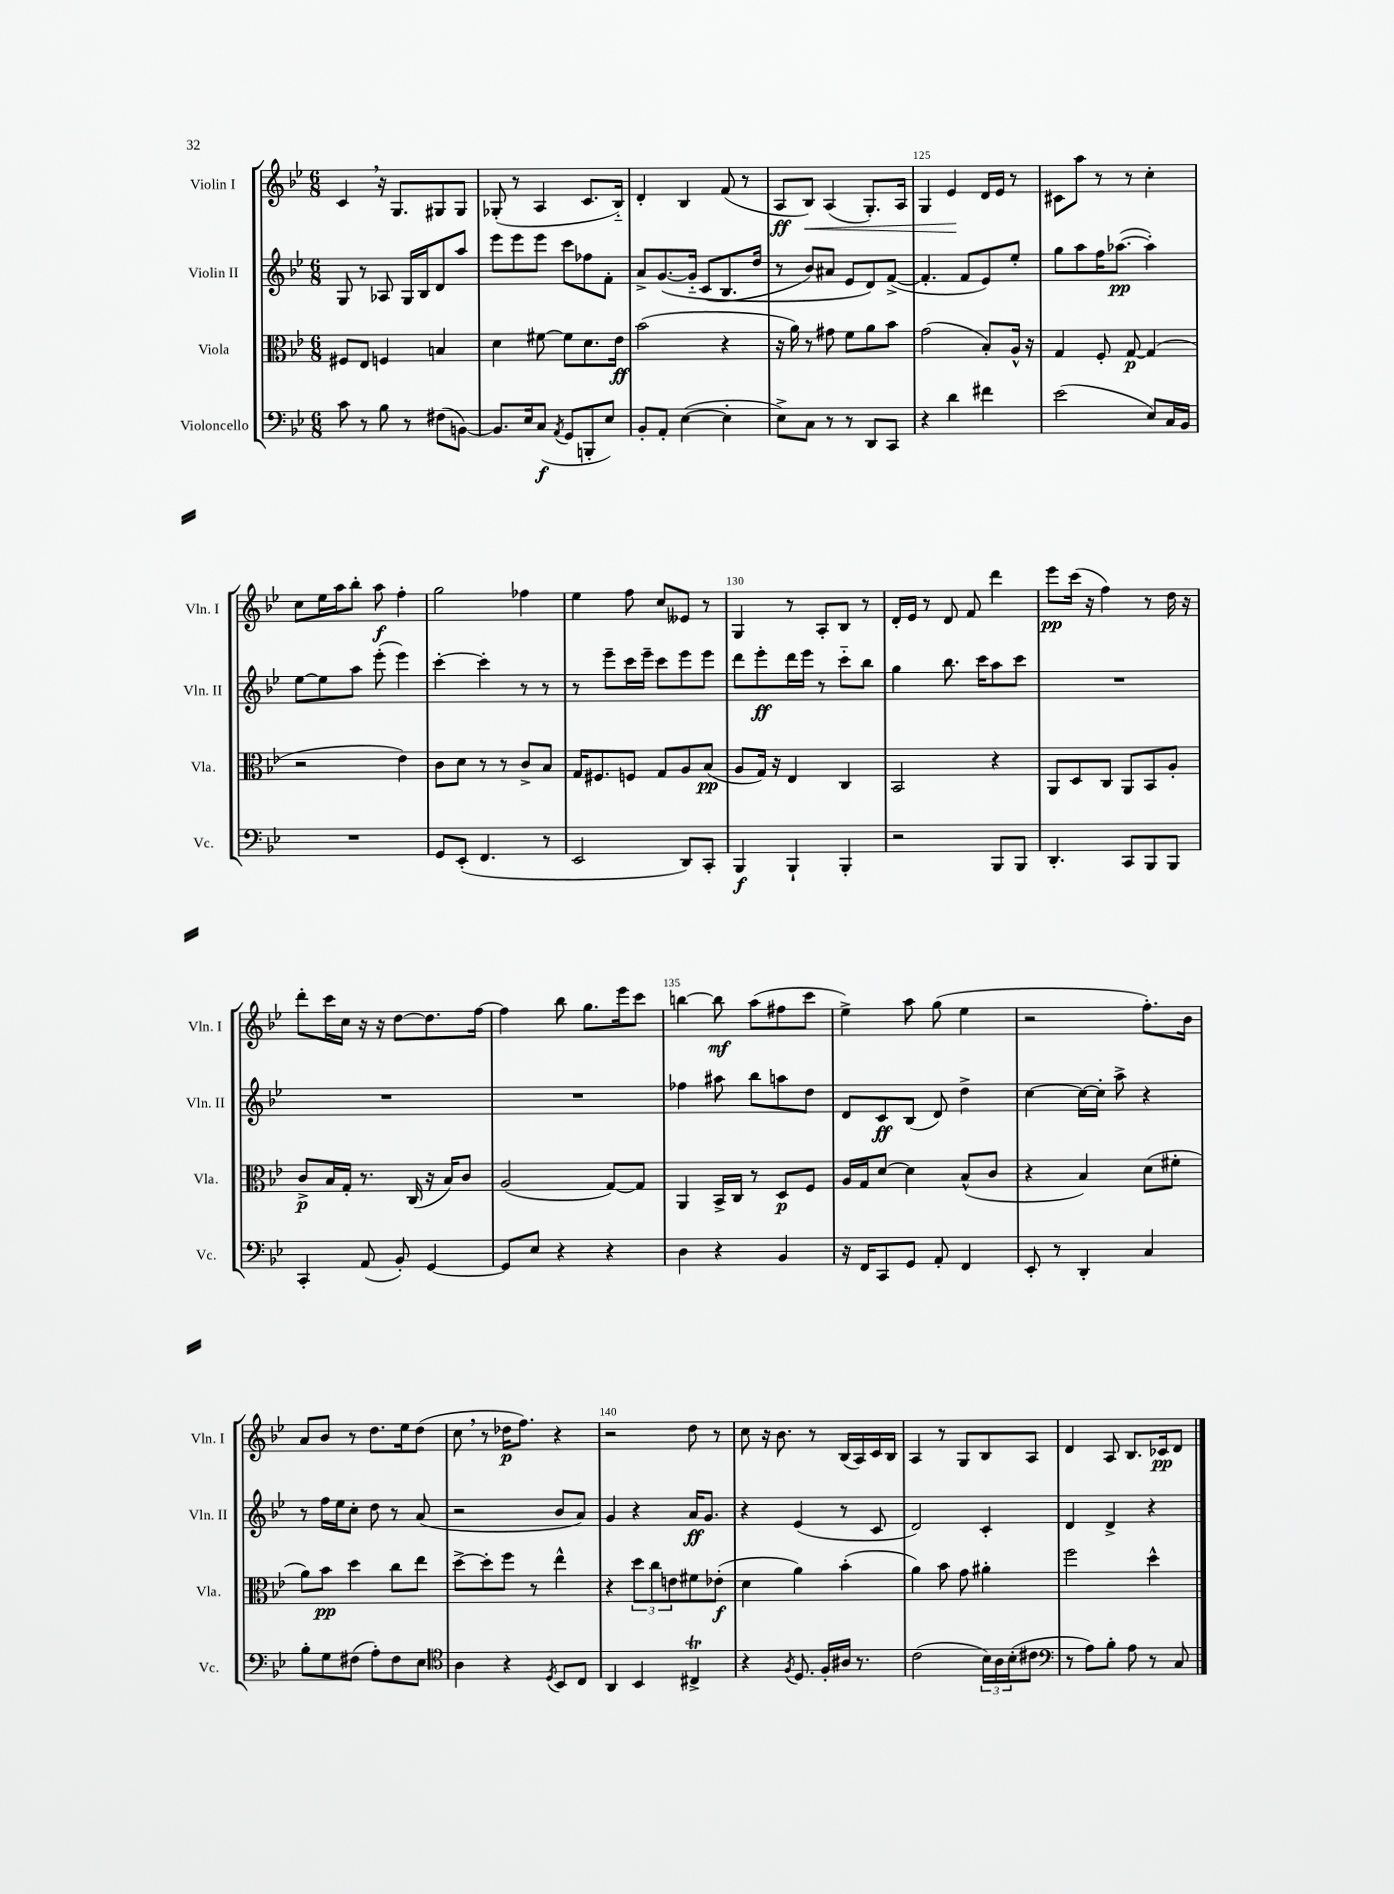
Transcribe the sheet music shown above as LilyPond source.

<<
\new StaffGroup <<
\new Staff = "s0" \with { instrumentName = "Violin I" shortInstrumentName = "Vln. I" } {
    \clef treble \key bes \major \numericTimeSignature \time 6/8
    c'4 \breathe r16 g8. gis8 gis8 |
    ges8-.( r8 a4 c'8. bes16-_) |
    d'4-. bes4 f'8( r8 |
    a8\ff bes8\<) a4( g8.-.) a16 |
    g4 ees'4\! d'16 ees'16 r8 |
    cis'8 a''8 r8 r8 c''4-. |
    c''8 ees''16 a''16 bes''8-. a''8\f f''4-. |
    g''2 fes''4 |
    ees''4 f''8 c''8 eeses'8 r8 |
    g4 r8 a8-. bes8 r8 |
    d'16-. ees'16 r8 d'8 f'8 d'''4 |
    ees'''8\pp c'''16( r16 f''4) r8 d''16 r16 |
    d'''8-. c'''16 c''16 r16 r16 d''8~ d''8. f''16~ |
    f''4 bes''8 g''8. ees'''16 c'''8 |
    b''4~ b''8\mf a''8( fis''8 c'''8 |
    ees''4->) a''8 g''8( ees''4 |
    r2 f''8.-.) bes'16 |
    a'8 bes'8 r8 d''8. ees''16 d''8( |
    c''8 \breathe r8 des''16\p f''8.) r4 |
    r2 d''8 r8 |
    c''8 r16 bes'8. r8 bes16( a16) c'16 bes16 |
    a4 r8 g8 bes8 a8 |
    d'4 a8 bes8. ces'16\pp d'8 \bar "|." |
}
\new Staff = "s1" \with { instrumentName = "Violin II" shortInstrumentName = "Vln. II" } {
    \clef treble \key bes \major \numericTimeSignature \time 6/8
    g8 r8 aes8 g16 bes16 d'8 a''8 |
    ees'''8 ees'''8 ees'''8 c'''8 fes''8 f'8-. |
    a'8-> g'8.~\( g'16-_ c'8( bes8. d''16 |
    r8 bes'8) ais'8 ees'8 d'8\) f'8~->( |
    f'4.-. f'8 ees'8) ees''8-. |
    g''8 a''8 f''16 aes''8.~\pp( aes''4-.) |
    ees''8~ ees''8 a''8 ees'''8-.( ees'''4) |
    c'''4~-. c'''4-. r8 r8 |
    r8 ees'''8-- c'''16 ees'''16-- c'''8 ees'''8 ees'''8 |
    d'''8 ees'''8-.\ff d'''16 ees'''16 r8 c'''8-_ bes''8 |
    g''4 bes''8. c'''16 a''8 c'''8 |
    R2. |
    R2. |
    R2. |
    fes''4 ais''8 bes''8 a''8 d''8 |
    d'8 c'8\ff bes8( d'8) d''4-> |
    c''4~ c''16~ c''16-. a''8-> r4 |
    r8 f''16 ees''16 c''8-. d''8 r8 a'8( |
    r2 bes'8 a'8) |
    g'4 r4 a'16\ff g'8. |
    r4 ees'4( r8 c'8 |
    d'2) c'4-. |
    d'4 d'4-> r4 \bar "|." |
}
\new Staff = "s2" \with { instrumentName = "Viola" shortInstrumentName = "Vla." } {
    \clef alto \key bes \major \numericTimeSignature \time 6/8
    fis8 ees8 f4 b4 |
    d'4 fis'8~ fis'8 d'8. ees'16\ff |
    bes'2( r4 |
    r16 a'16) r8 gis'8 f'8 a'8 bes'8 |
    g'2( bes8-.) a16-^ r16 |
    g4 f8-. g8~\p g4( |
    r2 ees'4) |
    c'8 d'8 r8 r8 c'8-> bes8 |
    g16 fis8. f8 g8 a8 bes8\pp( |
    a8 g16) r16 ees4 c4 |
    bes,2 r4 |
    a,8 d8 c8 a,8 bes,8 a8-. |
    c'8->\p bes16 g16-. r8. c16( r16 bes16) c'8 |
    a2( g8~) g8 |
    a,4 bes,16-> c16 r8 d8\p f8 |
    a16 g16 d'8~ d'4 bes8-^( c'8 |
    r4 bes4) d'8( fis'8-. |
    a'8) bes'8\pp d''4 c''8 ees''8 |
    d''8~-> d''8-. f''8 r8 ees''4-^ |
    r4 \tuplet 3/2 { d''8 c''8 e'8 } fis'8 ees'8-.\f( |
    d'4 a'4) bes'4-.( |
    a'4) bes'8 g'8 ais'4-. |
    f''2 d''4-^ \bar "|." |
}
\new Staff = "s3" \with { instrumentName = "Violoncello" shortInstrumentName = "Vc." } {
    \clef bass \key bes \major \numericTimeSignature \time 6/8
    c'8 r8 bes8 r8 fis8( b,8~) |
    b,8. ees16 c8\f( \acciaccatura { a,8 } g,8 b,,8-. ees8) |
    bes,8-. a,8-. ees4~( ees4-. |
    ees8->) c8 r8 r8 d,8 c,8 |
    r4 d'4 fis'4 |
    ees'2( ees8) c16 bes,16 |
    R2. |
    g,8 ees,8-.( f,4. r8 |
    ees,2 d,8) c,8-. |
    bes,,4\f bes,,4-! bes,,4-. |
    r2 bes,,8 bes,,8 |
    d,4.-. c,8 bes,,8 bes,,8 |
    c,4-. a,8( bes,8-.) g,4~ |
    g,8 ees8 r4 r4 |
    d4 r4 bes,4 |
    r16 f,16 c,8 g,8 a,8-. f,4 |
    ees,8-. r8 d,4-. c4 |
    bes8-. g8 fis8( a8-.) fis8 ees8 |
    \clef tenor a4 r4 \acciaccatura { d8 } bes,8 c8 |
    a,4 bes,4 cis4->\trill |
    r4 \acciaccatura { f8 } d8. f16-. ais16 r8. |
    c'2( \tuplet 3/2 { bes16) a16 bes16-.( } cis'8 |
    \clef bass r8 a8) bes8-. a8 r8 c8 \bar "|." |
}
>>
>>
\layout { \context { \Score currentBarNumber = #121 \override BarNumber.break-visibility = ##(#f #t #t) barNumberVisibility = #(every-nth-bar-number-visible 5) } }
